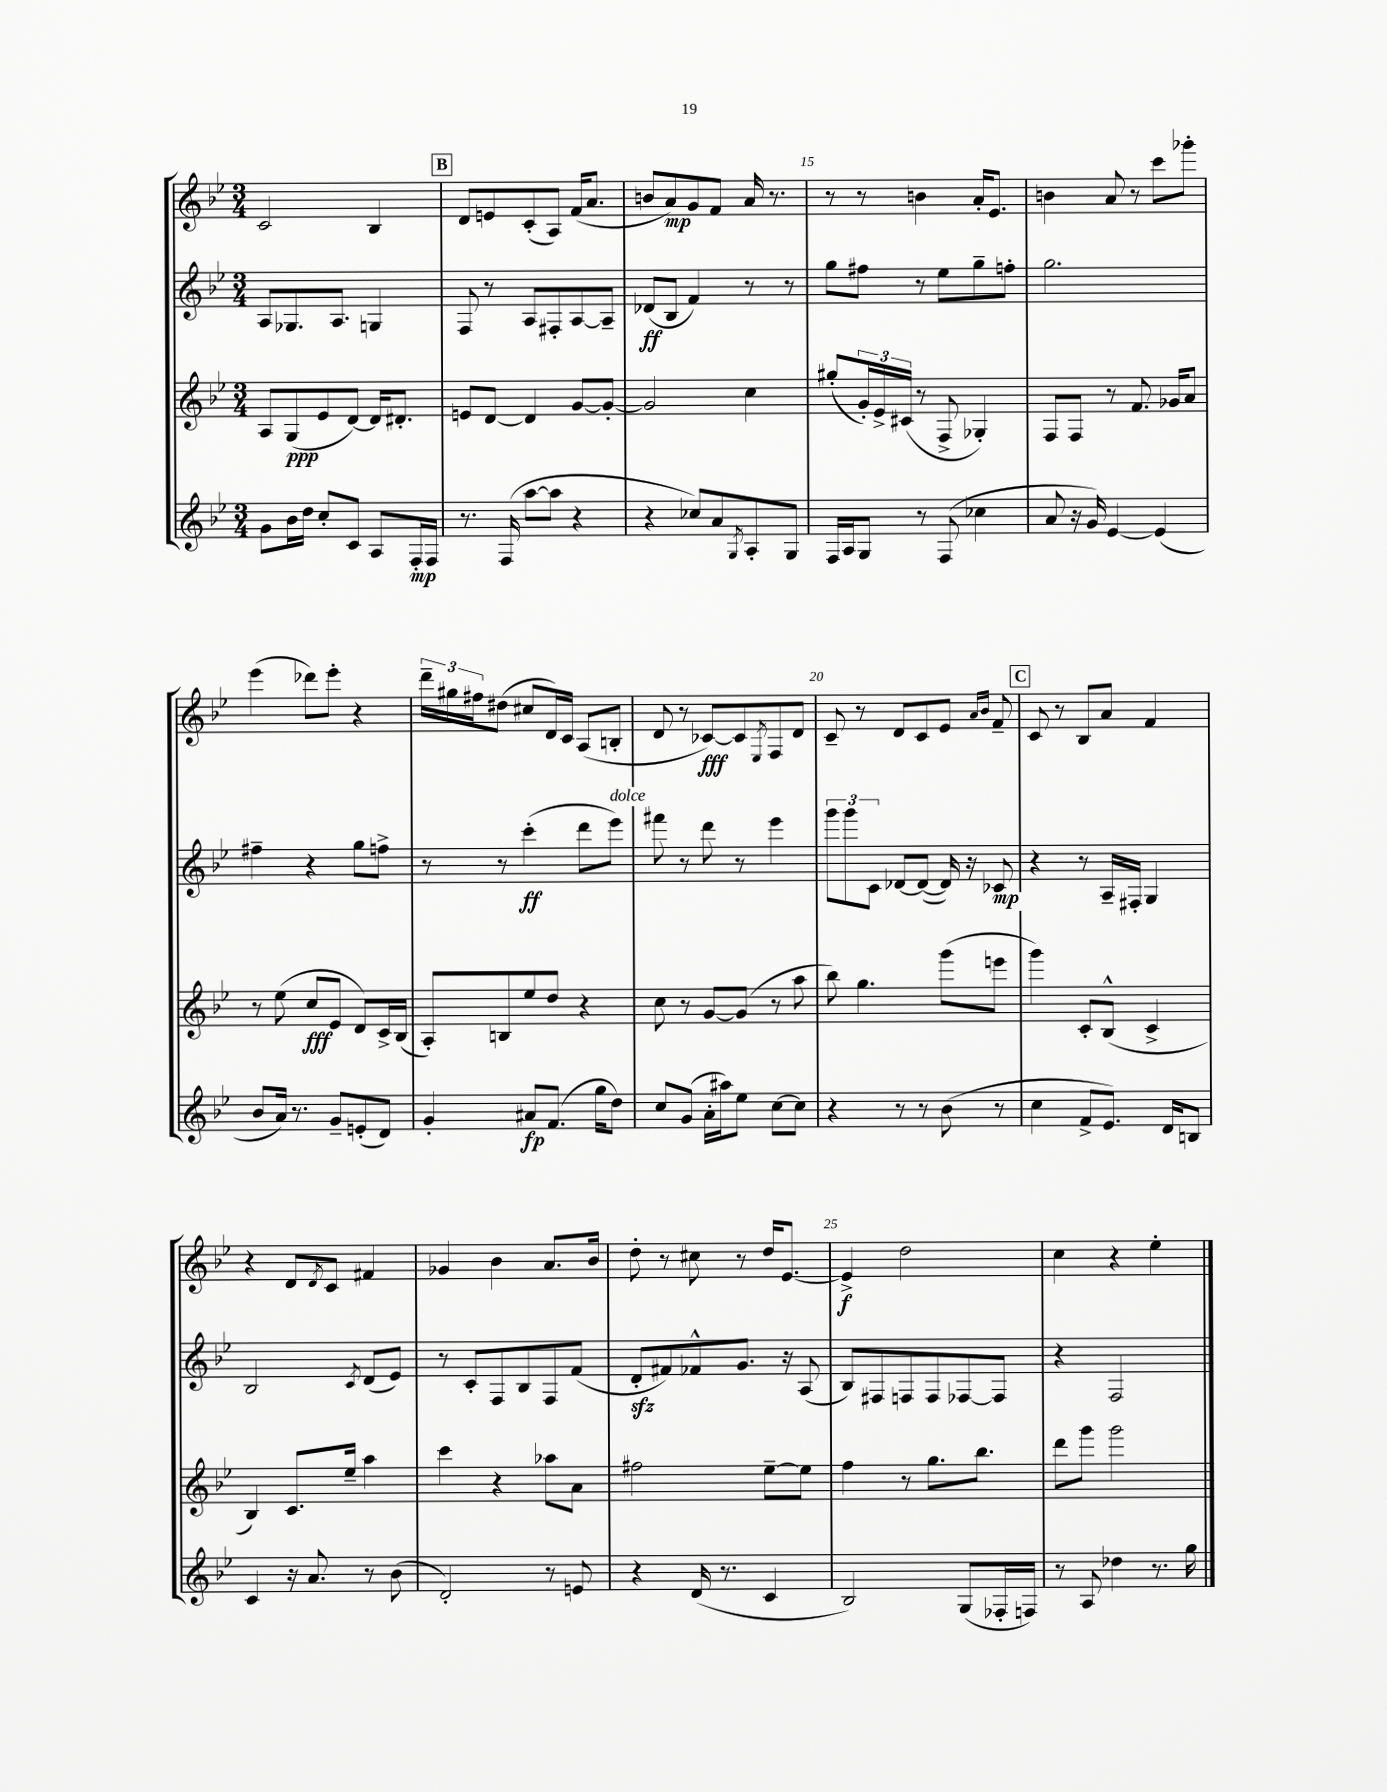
<<
\new StaffGroup <<
\new Staff = "s0" {
    \clef treble \key bes \major \numericTimeSignature \time 3/4
    c'2 bes4 |
    \mark \markup { \box "B" } d'8 e'8 c'8-.( a8) f'16( a'8. |
    b'8 a'8\mp) g'8 f'8 a'16 r8. |
    r8 r8 b'4 a'16-. ees'8. |
    b'4 a'8 r8 c'''8 ges'''8-. |
    ees'''4( des'''8) ees'''8-. r4 |
    \tuplet 3/2 { d'''16-- gis''16 fis''16 } dis''8( cis''8 d'16) c'16 a8( b8-. |
    d'8 r8 ces'8~\fff) ces'8 \acciaccatura { ees8 } f8 d'8 |
    c'8-- r8 d'8 c'8 ees'8 \grace { a'16 bes'16 } f'8-- |
    \mark \markup { \box "C" } c'8 r8 bes8 a'8 f'4 |
    r4 d'8 \acciaccatura { d'8 } c'8 fis'4 |
    ges'4 bes'4 a'8. bes'16 |
    d''8-. r8 cis''8 r8 d''16 ees'8.~ |
    ees'4->\f d''2 |
    c''4 r4 ees''4-. \bar "|." |
}
\new Staff = "s1" {
    \clef treble \key bes \major \numericTimeSignature \time 3/4
    a8 ges8. a8. g4 |
    \mark \markup { \box "B" } f8 r8 a8 fis8-. a8~ a8-- |
    des'8\ff( bes8 f'4) r8 r8 |
    g''8 fis''8 r8 ees''8 g''8-- f''8-. |
    g''2. |
    fis''4-- r4 g''8 f''8-> |
    r8 r8 c'''4-.\ff( d'''8 ees'''8^\markup { \italic "dolce" }) |
    fis'''8 r8 d'''8 r8 ees'''4 |
    \tuplet 3/2 { g'''8 g'''8 c'8 } des'8~ des'8~( des'16) r16 ces'8\mp |
    \mark \markup { \box "C" } r4 r8 a16-- fis16-. g4 |
    bes2 \acciaccatura { c'8 } d'8( ees'8) |
    r8 c'8-. f8 bes8 f8 f'8( |
    d'8-.\sfz fis'8) fes'8-^ g'8. r16 a8( |
    bes8) fis8 f8 f8 fes8~ fes8 |
    r4 f2 \bar "|." |
}
\new Staff = "s2" {
    \clef treble \key bes \major \numericTimeSignature \time 3/4
    a8 g8\ppp( ees'8 d'8~) d'16 dis'8.-. |
    \mark \markup { \box "B" } e'8 d'8~ d'4 g'8~ g'8~-. |
    g'2 c''4 |
    gis''8-.( \tuplet 3/2 { g'16-.) ees'16-> cis'16( } r8 f8-> ges4-.) |
    f8 f8 r8 f'8. ges'16 a'8 |
    r8 ees''8( c''8\fff ees'8 d'8) c'16-> bes16( |
    a8-.) b8 ees''8 d''8 r4 |
    c''8 r8 g'8~ g'8( r8 a''8 |
    bes''8) g''4. g'''8( e'''8 |
    \mark \markup { \box "C" } g'''4) c'8-. bes8-^( c'4-> |
    bes4) c'8. ees''16-- a''4 |
    c'''4 r4 aes''8 a'8 |
    fis''2 ees''8~-- ees''8 |
    f''4 r8 g''8. bes''8. |
    d'''8 g'''8 g'''2 \bar "|." |
}
\new Staff = "s3" {
    \clef treble \key bes \major \numericTimeSignature \time 3/4
    g'8 bes'16 d''16 c''8-. c'8 a8 f16-.\mp f16 |
    \mark \markup { \box "B" } r8. f16( a''8~ a''8 r4 |
    r4 ces''8) a'8 \acciaccatura { g8 } a8-. g8 |
    f16 a16 g8 r8 f8( ces''4 |
    a'8 r16 g'16) ees'4~ ees'4( |
    bes'8 a'16) r8. g'8-- e'8-.( d'8) |
    g'4-. ais'8\fp f'8.( g''16 d''8) |
    c''8 g'8( a'16-. ais''16) ees''8 c''8~ c''8 |
    r4 r8 r8 bes'8( r8 |
    \mark \markup { \box "C" } c''4 f'8-> ees'8.) d'16 b8 |
    c'4 r16 a'8. r8 bes'8( |
    d'2-.) r8 e'8 |
    r4 d'16( r8. c'4 |
    bes2) g8( fes16-. f16) |
    r8 a8 des''4 r8. g''16 \bar "|." |
}
>>
>>
\layout { \context { \Score currentBarNumber = #12 \override BarNumber.break-visibility = ##(#f #t #t) barNumberVisibility = #(every-nth-bar-number-visible 5) } }
